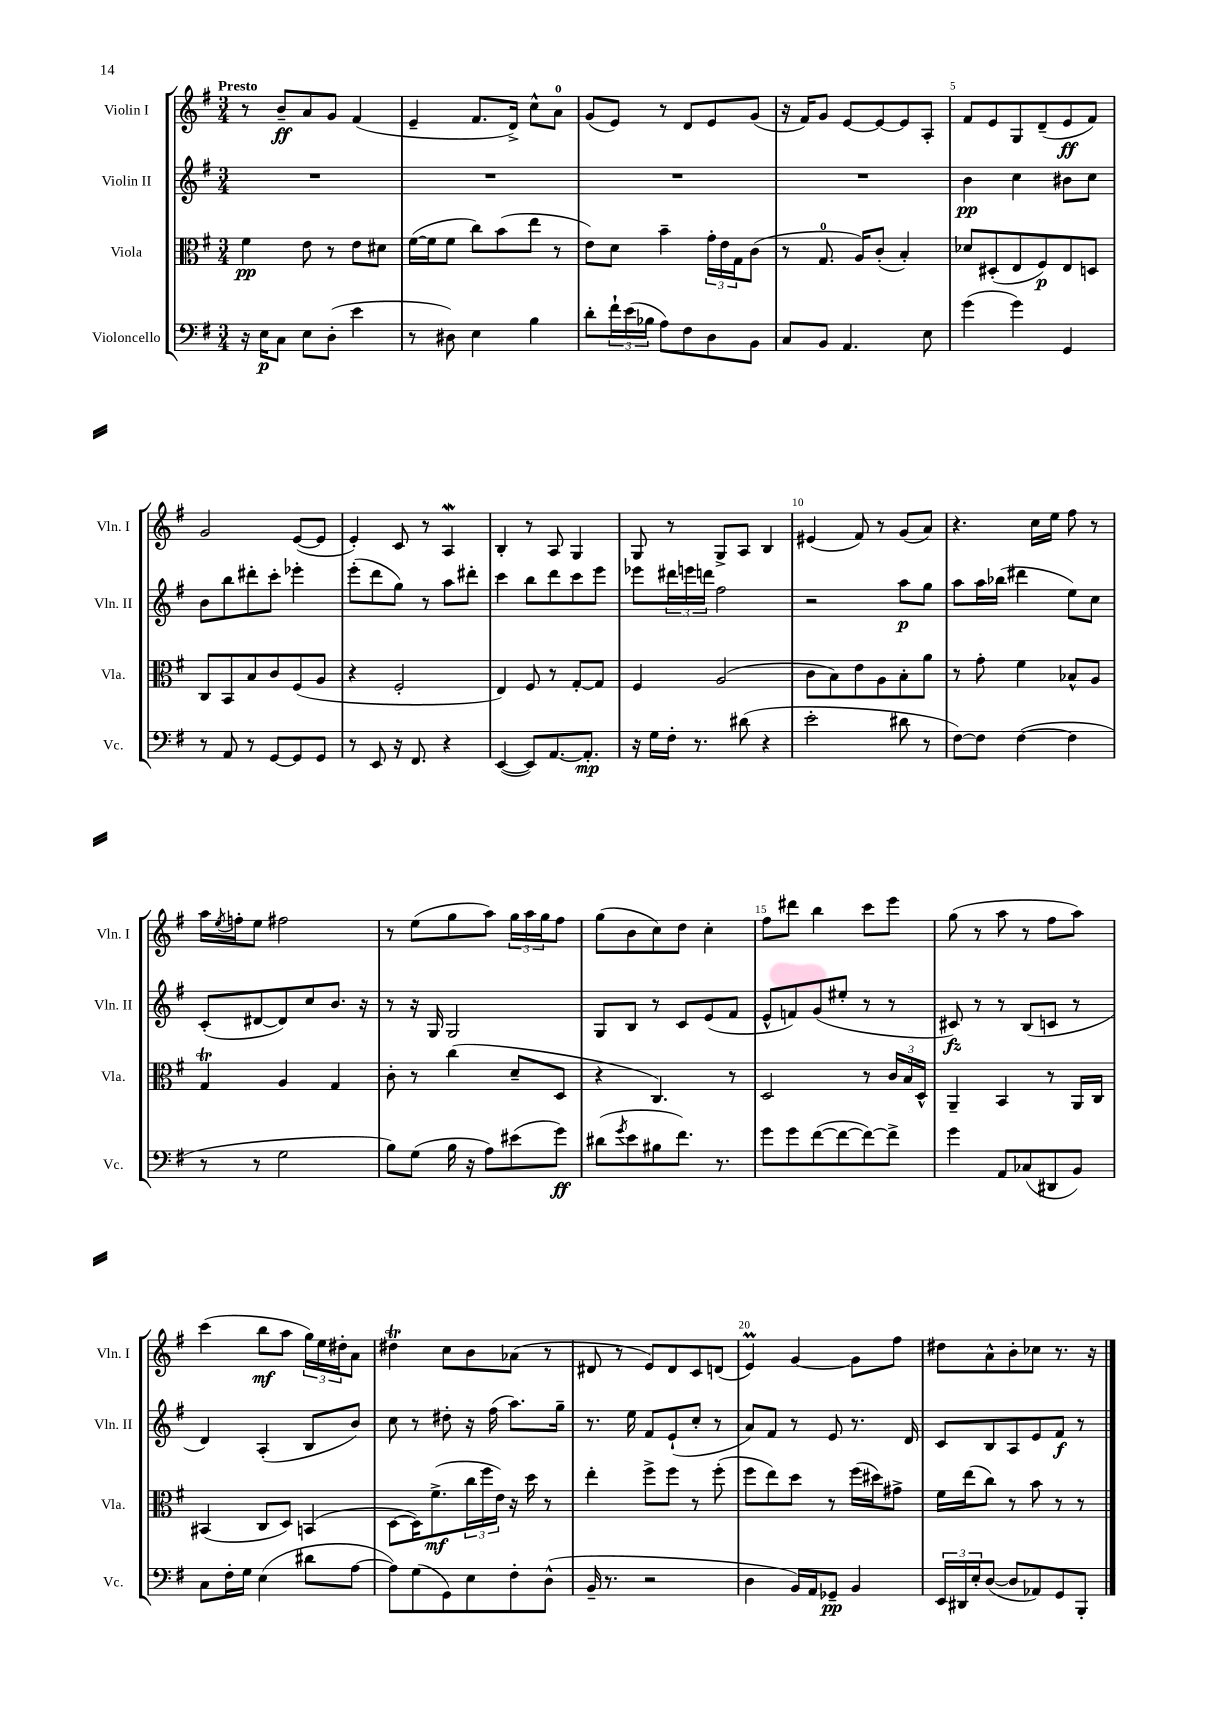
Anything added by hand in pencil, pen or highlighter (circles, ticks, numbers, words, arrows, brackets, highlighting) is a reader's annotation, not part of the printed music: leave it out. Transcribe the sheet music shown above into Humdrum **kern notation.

**kern	**kern	**kern	**kern
*staff4	*staff3	*staff2	*staff1
*clefF4	*clefC3	*clefG2	*clefG2
*k[f#]	*k[f#]	*k[f#]	*k[f#]
*M3/4	*M3/4	*M3/4	*M3/4
16r	4f#\	2.r	8r
16E\LK	.	.	.
8C\J	.	.	8b~/L
8E\L	8e\	.	8a/
(8D'\J	8r	.	8g/J
4e\	8e\L	.	(4f#/
.	8d#\J	.	.
=	=	=	=
8r	([16f#\LL	2.r	4e~/
.	16f#\]J	.	.
8D#\)	8f#\J	.	.
4E\	8cc\L)	.	8.f#/L
.	(8b\	.	.
.	.	.	16d^/Jk)
4B\	8ee\J	.	8cc^^\L
.	8r	.	8a\J
=	=	=	=
8d'\L	8e\L)	2.r	(8g/L
24f#`\L	8d\J	.	8e/J)
(24e\	.	.	.
24B-\JJ	.	.	.
8A\L)	4b~\	.	8r
8F#\	.	.	8d/L
8D\	24g'\LL	.	8e/
.	24e\	.	.
.	24G\J	.	.
8BB\J	(8c\J	.	(8g/J
=	=	=	=
8C/L	8r	2.r	16r
.	.	.	16f#/LK)
8BB/J	8.G/	.	8g/J
4.AA/	.	.	[8e/L
.	16A/LK)	.	.
.	(8c'/J	.	8e/_
.	4B'/)	.	8e/]
8E\	.	.	8A'/J
=	=	=	=
(4g\	8d-/L	4b\	8f#/L
.	(8D#'/	.	8e/
4g\)	8E/	4cc\	8G/
.	8F#/)	.	(8d~/
4GG/	8E/	8b#\L	8e/
.	8D/J	8cc\J	8f#/J)
=	=	=	=
8r	8C/L	8b\L	2g/
8AA/	8BB/	8bb\	.
8r	8B/	8ddd#'\	.
[8GG/L	8c/	8ccc'\J	.
8GG/]	(8F#/	4eee-'\	([8e/L
8GG/J	8A/J	.	8e/]J
=	=	=	=
8r	4r	(8eee'\L	4e'/)
8EE/	.	8ddd\	.
16r	2F#'/	8gg\J)	8c/
8.FF#/	.	.	.
.	.	8r	8r
4r	.	8aa\L	4A/
.	.	8ddd#'\J	.
=	=	=	=
([4EE/	4E/)	4ccc\	4B'/
8EE/]L)	8F#/	8bb\L	8r
[8.AA/	8r	8ddd\	8A/
.	[8G'/L	8ccc\	4G/
8.AA'/]J	.	.	.
.	8G/]J	8eee\J	.
=	=	=	=
16r	4F#/	8eee-\L	8G/
16G\LL	.	.	.
16F#'\JJ	.	24ddd#\L	8r
.	.	24eee\	.
8.r	.	.	.
.	.	24ddd\JJ	.
.	(2A/	2ff#\	8G^/L
(8d#\	.	.	8A/J
4r	.	.	4B/
=	=	=	=
2e'\	8c\L	2r	(4e#/
.	8B\)	.	.
.	8e\	.	8f#/)
.	8A\	.	8r
8d#\	8B'\	8aa\L	(8g/L
8r	8a\J	8gg\J	8a/J)
=	=	=	=
[8F#\L)	8r	8aa\L	4.r
8F#\]J	8g'\	16aa\L	.
.	.	(16bb-\JJ	.
([4F#\	4f#\	4ddd#\	.
.	.	.	16cc\LL
.	.	.	16ee\JJ
4F#\]	8B-^^/L	8ee\L)	8ff#\
.	8A/J	8cc\J	8r
=	=	=	=
8r	4G/	(8c'/L	16aa\LL
.	.	.	8qee/
.	.	.	16ff'\J
8r	.	[8d#/	8ee\J
2G\	4A/	8d#/])	2ff#\
.	.	8cc/	.
.	4G/	8.b/J	.
.	.	16r	.
=	=	=	=
8B\L)	8c'\	8r	8r
(8G\J	8r	16r	(8ee\L
.	.	16G/	.
16B\	(4cc\	2G/	8gg\
16r	.	.	.
8A\L)	.	.	8aa\J)
(8e#\	8d~/L	.	24gg\LL
.	.	.	24aa\
.	.	.	24gg\J
8g\J)	8D/J	.	8ff#\J
=	=	=	=
(8d#\L	4r	8G/L	(8gg\L
8qg/	.	.	.
8e\	.	8B/J	8b\
8B#\	4.C/)	8r	8cc\)
8.f#\J)	.	8c/L	8dd\J
.	.	(8e/	4cc'\
8.r	.	.	.
.	8r	8f#/J	.
=	=	=	=
8g\L	2D/	8e^^/L	8ff#\L
8g\	.	8f/)	8ddd#\J
([8f#\	.	(8g/	4bb\
8f#\_	.	8ee#'/J	.
8f#\_)	8r	8r	8ccc\L
8f#^\]J	24c/LL	8r	8eee\J
.	24B/	.	.
.	24D^^/JJ	.	.
=	=	=	=
4g\	4AA~/	8c#/)	(8gg\
.	.	8r	8r
8AA/L	4BB/	8r	8aa\
(8C-/	.	(8B/L	8r
8DD#/	8r	8c/J	8ff#\L
8BB/J)	16AA/LL	8r	8aa\J)
.	16C/JJ	.	.
=	=	=	=
8C\L	(4BB#/	4d/)	(4ccc\
16F#'\L	.	.	.
16G\JJ	.	.	.
(4E\	8C/L	(4A'/	8bb\L
.	8D/J)	.	8aa\J
8d#\L	(4BB/	8B/L	24gg\LL)
.	.	.	24ee\
.	.	.	24dd#'\J
[8A\J	.	8b/J)	8a\J
=	=	=	=
8A\]L)	[8D\L	8cc\	4dd#\
(8G\	16D\]K)	8r	.
.	(8.f#^\	.	.
8GG\)	.	8dd#'\	8cc\L
8E\	24cc\L	16r	8b\
.	24ff#\	.	.
.	.	(16ff#\	.
.	24e\JJ)	.	.
8F#'\	16r	8.aa\L)	(8a-\J
.	16dd\	.	.
(8D^^\J	8r	.	8r
.	.	16gg~\Jk	.
=	=	=	=
16BB~/	4ee'\	8.r	8d#/
8.r	.	.	.
.	.	.	8r
.	.	16ee\	.
2r	8ff#^\L	8f#/L	8e/L)
.	8ff#\J	(8e`/	8d#/
.	8r	8cc'/J	8c/
.	(8ff#'\	8r	(8d/J
=	=	=	=
4D\	8ff#\L	8a/L)	4e/)
.	8ee\)	8f#/J	.
16BB/LL)	8dd\J	8r	[4g/
16AA/J	.	.	.
8GG-~/J	8r	8e/	.
4BB/	(16ff#\LL	8.r	8g\]L
.	16dd#\J)	.	.
.	8g#^\J	.	8ff#\J
.	.	16d/	.
=	=	=	=
24EE/LL	16f#\LL	8c/L	8dd#\L
24DD#/	.	.	.
.	(16ee\J	.	.
24E'/J	.	.	.
([8D/J	8cc\J)	8B/	8a^^\
8D/]L	8r	8A/	8b'\
8AA-/)	8b\	8e/	8cc-\J
8GG/	8r	8f#/J	8.r
8BBB'/J	8r	8r	.
.	.	.	16r
==	==	==	==
*-	*-	*-	*-
